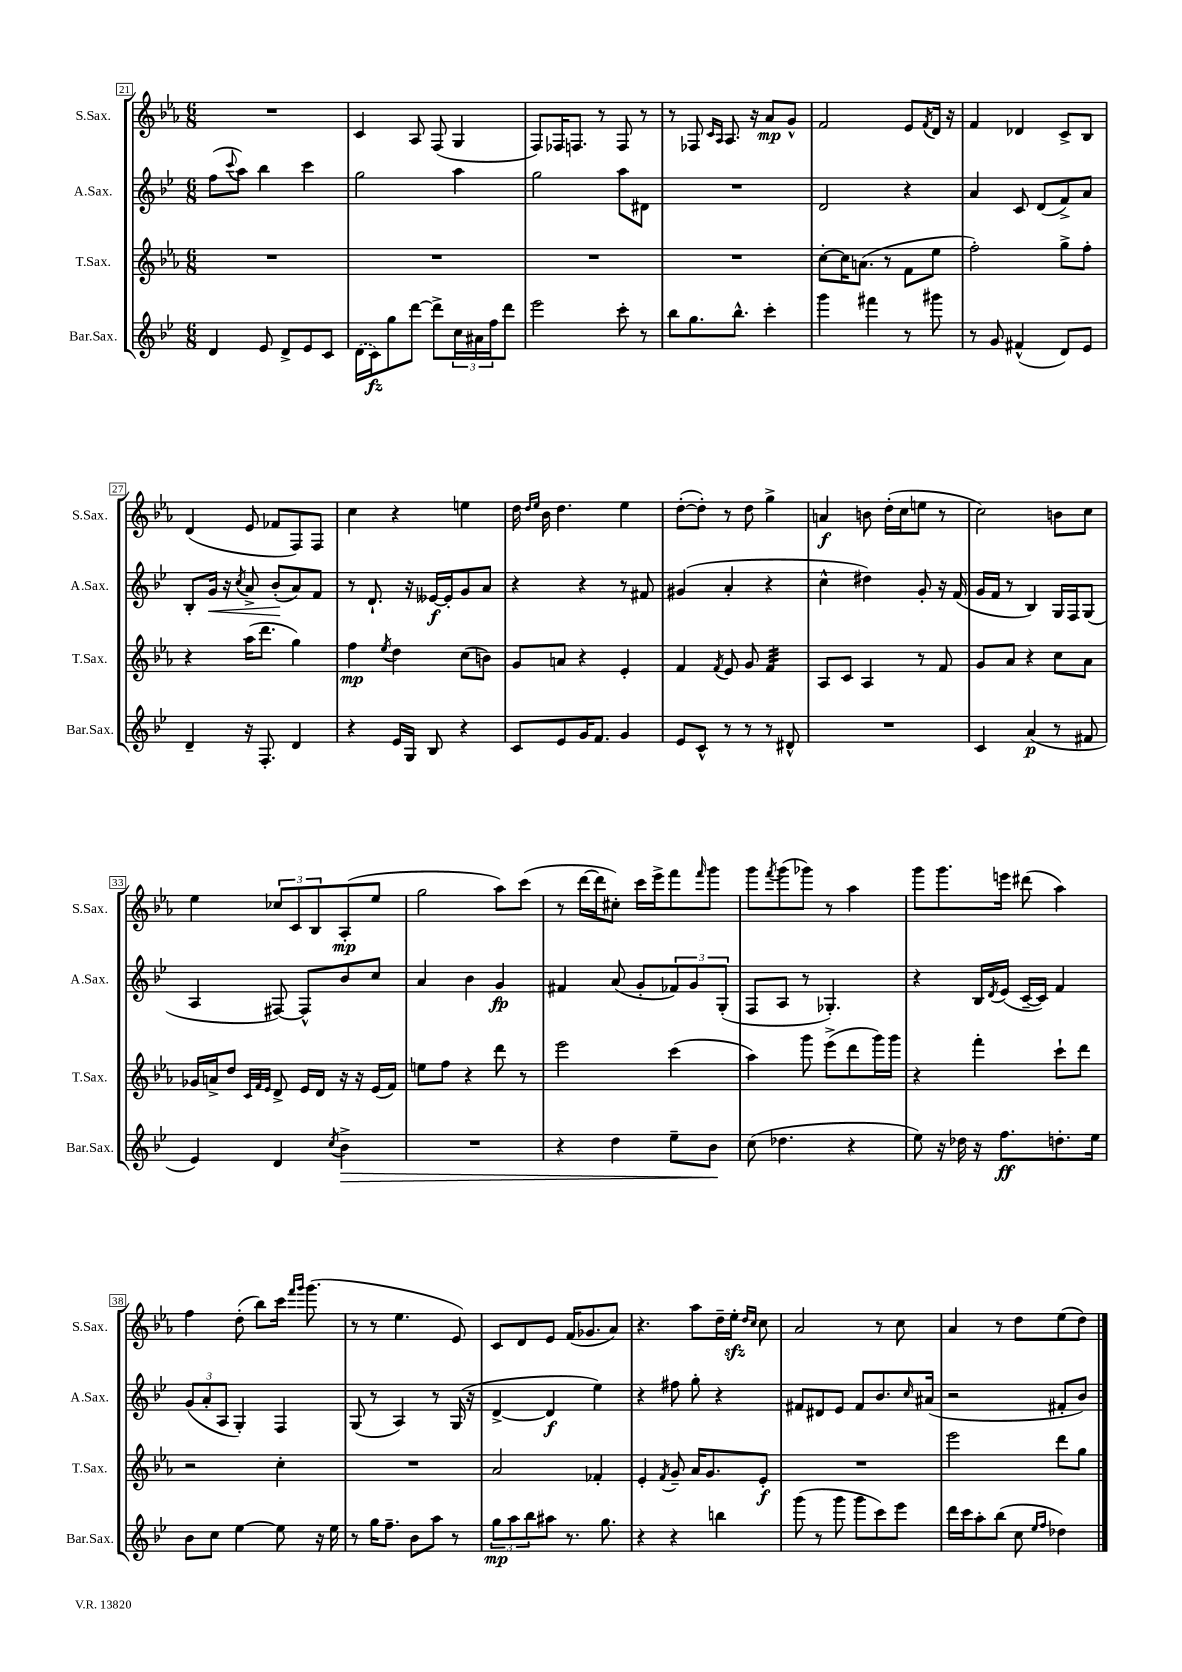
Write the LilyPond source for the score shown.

<<
\new StaffGroup <<
\new Staff = "s0" \with { instrumentName = "S.Sax." shortInstrumentName = "S.Sax." } {
    \clef treble \key ees \major \numericTimeSignature \time 6/8
    R2. |
    c'4 aes8 f8( g4 |
    f8) fes16 f8. r8 f8 r8 |
    r8 fes8 \grace { c'16 aes16 } aes8. r16 aes'8\mp g'8-^ |
    f'2 ees'8 \acciaccatura { f'8 } d'16 r16 |
    f'4 des'4 c'8-> bes8 |
    d'4( ees'8 fes'8 f8) f8 |
    c''4 r4 e''4 |
    d''16 \grace { d''16 ees''16 } bes'16 d''4. ees''4 |
    d''8~-.( d''8-.) r8 d''8 g''4-> |
    a'4\f b'8 d''16-.( c''16 e''8 r8 |
    c''2) b'8 c''8 |
    ees''4 \tuplet 3/2 { ces''8 c'8 bes8 } aes8-.\mp( ees''8 |
    g''2 aes''8) c'''8( |
    r8 d'''16~ d'''16 cis''8-.) c'''16 ees'''16-> f'''8 \grace { f'''16 } g'''8 |
    g'''8 \acciaccatura { f'''8 } g'''8( ges'''8) r8 aes''4 |
    g'''8 g'''8. e'''16 dis'''8( aes''4) |
    f''4 d''8-.( bes''8) c'''16 \grace { f'''16 g'''16 } g'''8.( |
    r8 r8 ees''4. ees'8) |
    c'8 d'8 ees'8 f'16( ges'8. aes'8) |
    r4. aes''8 d''16-- ees''16-.\sfz \grace { d''16 c''16 } c''8 |
    aes'2 r8 c''8 |
    aes'4 r8 d''8 ees''8( d''8) \bar "|." |
}
\new Staff = "s1" \with { instrumentName = "A.Sax." shortInstrumentName = "A.Sax." } {
    \clef treble \key bes \major \numericTimeSignature \time 6/8
    f''8( \appoggiatura { c'''8 } a''8) bes''4 c'''4 |
    g''2 a''4 |
    g''2 a''8 dis'8 |
    R2. |
    d'2 r4 |
    a'4 c'8 d'8( f'8->) a'8 |
    bes8-. g'16\< r16 \acciaccatura { c''8 } a'8-> bes'8-.\!( a'8) f'8 |
    r8 d'8.-! r16 eeses'16~\f eeses'16-. g'8 a'8 |
    r4 r4 r8 fis'8 |
    gis'4( a'4-. r4 |
    c''4-^ dis''4) g'8-. r16 f'16( |
    g'16 f'16 r8 bes4) g16 f16 g8( |
    a4 fis8~) fis8-^ bes'8 c''8 |
    a'4 bes'4 g'4\fp |
    fis'4 a'8( g'8-. \tuplet 3/2 { fes'8) g'8 g8-.( } |
    f8 a8 r8 ges4.-.) |
    r4 bes16 \acciaccatura { d'8 } ees'16( c'16~-- c'16) f'4 |
    \tuplet 3/2 { g'8( a'8-. a8 } g4-.) f4 |
    g8( r8 a4) r8 g16( r16 |
    d'4~-> d'4\f ees''4) |
    r4 fis''8 g''8-. r4 |
    fis'8 dis'8 ees'8 fis'8 bes'8. \grace { c''16 } ais'16( |
    r2 fis'8-. bes'8) \bar "|." |
}
\new Staff = "s2" \with { instrumentName = "T.Sax." shortInstrumentName = "T.Sax." } {
    \clef treble \key ees \major \numericTimeSignature \time 6/8
    R2. |
    R2. |
    R2. |
    R2. |
    c''8~-. c''16 a'8.( r8 f'8 ees''8 |
    f''2-.) g''8-> f''8-. |
    r4 aes''16( d'''8. g''4) |
    f''4\mp \acciaccatura { ees''8 } d''4 c''8( b'8) |
    g'8 a'8 r4 ees'4-. |
    f'4 \acciaccatura { f'8 } ees'8 g'8 f'4:32 |
    aes8 c'8 aes4 r8 f'8 |
    g'8 aes'8 r4 c''8 aes'8 |
    ges'16 a'16-> d''8 \grace { c'32 f'32 ees'32 } d'8-> ees'16 d'16 r16 r16 ees'16( f'16) |
    e''8 f''8 r4 d'''8 r8 |
    ees'''2 c'''4( |
    aes''4) g'''8 ees'''8->( d'''8 g'''16) g'''16 |
    r4 f'''4-. c'''8-! d'''8 |
    r2 c''4-. |
    R2. |
    aes'2 fes'4-. |
    ees'4-. \acciaccatura { f'8 } g'8-- aes'16 g'8. ees'8-.\f |
    R2. |
    ees'''2 d'''8 g''8 \bar "|." |
}
\new Staff = "s3" \with { instrumentName = "Bar.Sax." shortInstrumentName = "Bar.Sax." } {
    \clef treble \key bes \major \numericTimeSignature \time 6/8
    d'4 ees'8 d'8-> ees'8 c'8 |
    \once \slurDashed d'16( c'16\fz) g''8 d'''8~ d'''8-> \tuplet 3/2 { c''16 ais'16 f''16 } d'''8 |
    ees'''2 c'''8-. r8 |
    bes''8 g''8. bes''8.-^ c'''4-. |
    g'''4 fis'''4 r8 gis'''8 |
    r8 g'8 fis'4-^( d'8) ees'8 |
    d'4-- r16 f8.-. d'4 |
    r4 ees'16 g16 bes8 r4 |
    c'8 ees'8 g'16 f'8. g'4 |
    ees'8 c'8-^ r8 r8 r8 dis'8-^ |
    R2. |
    c'4 a'4\p( r8 fis'8 |
    ees'4) d'4 \acciaccatura { c''8 } bes'4->\> |
    R2. |
    r4 d''4 ees''8-- bes'8\! |
    c''8( des''4. r4 |
    ees''8) r16 des''16 r16 f''8.\ff d''8.-. ees''16 |
    bes'8 c''8 ees''4~ ees''8 r16 ees''16 |
    r8 g''16 f''8.-- bes'8 a''8 r8 |
    \tuplet 3/2 { g''8\mp a''8 bes''8 } ais''8 r8. g''8. |
    r4 r4 b''4 |
    g'''8( r8 g'''8 g'''8 c'''8) ees'''8 |
    d'''16 c'''16 a''8-. bes''8( c''8 \grace { ees''16 f''16 } des''4) \bar "|." |
}
>>
>>
\layout { \context { \Score currentBarNumber = #21 \override BarNumber.stencil = #(make-stencil-boxer 0.1 0.3 ly:text-interface::print) } }
